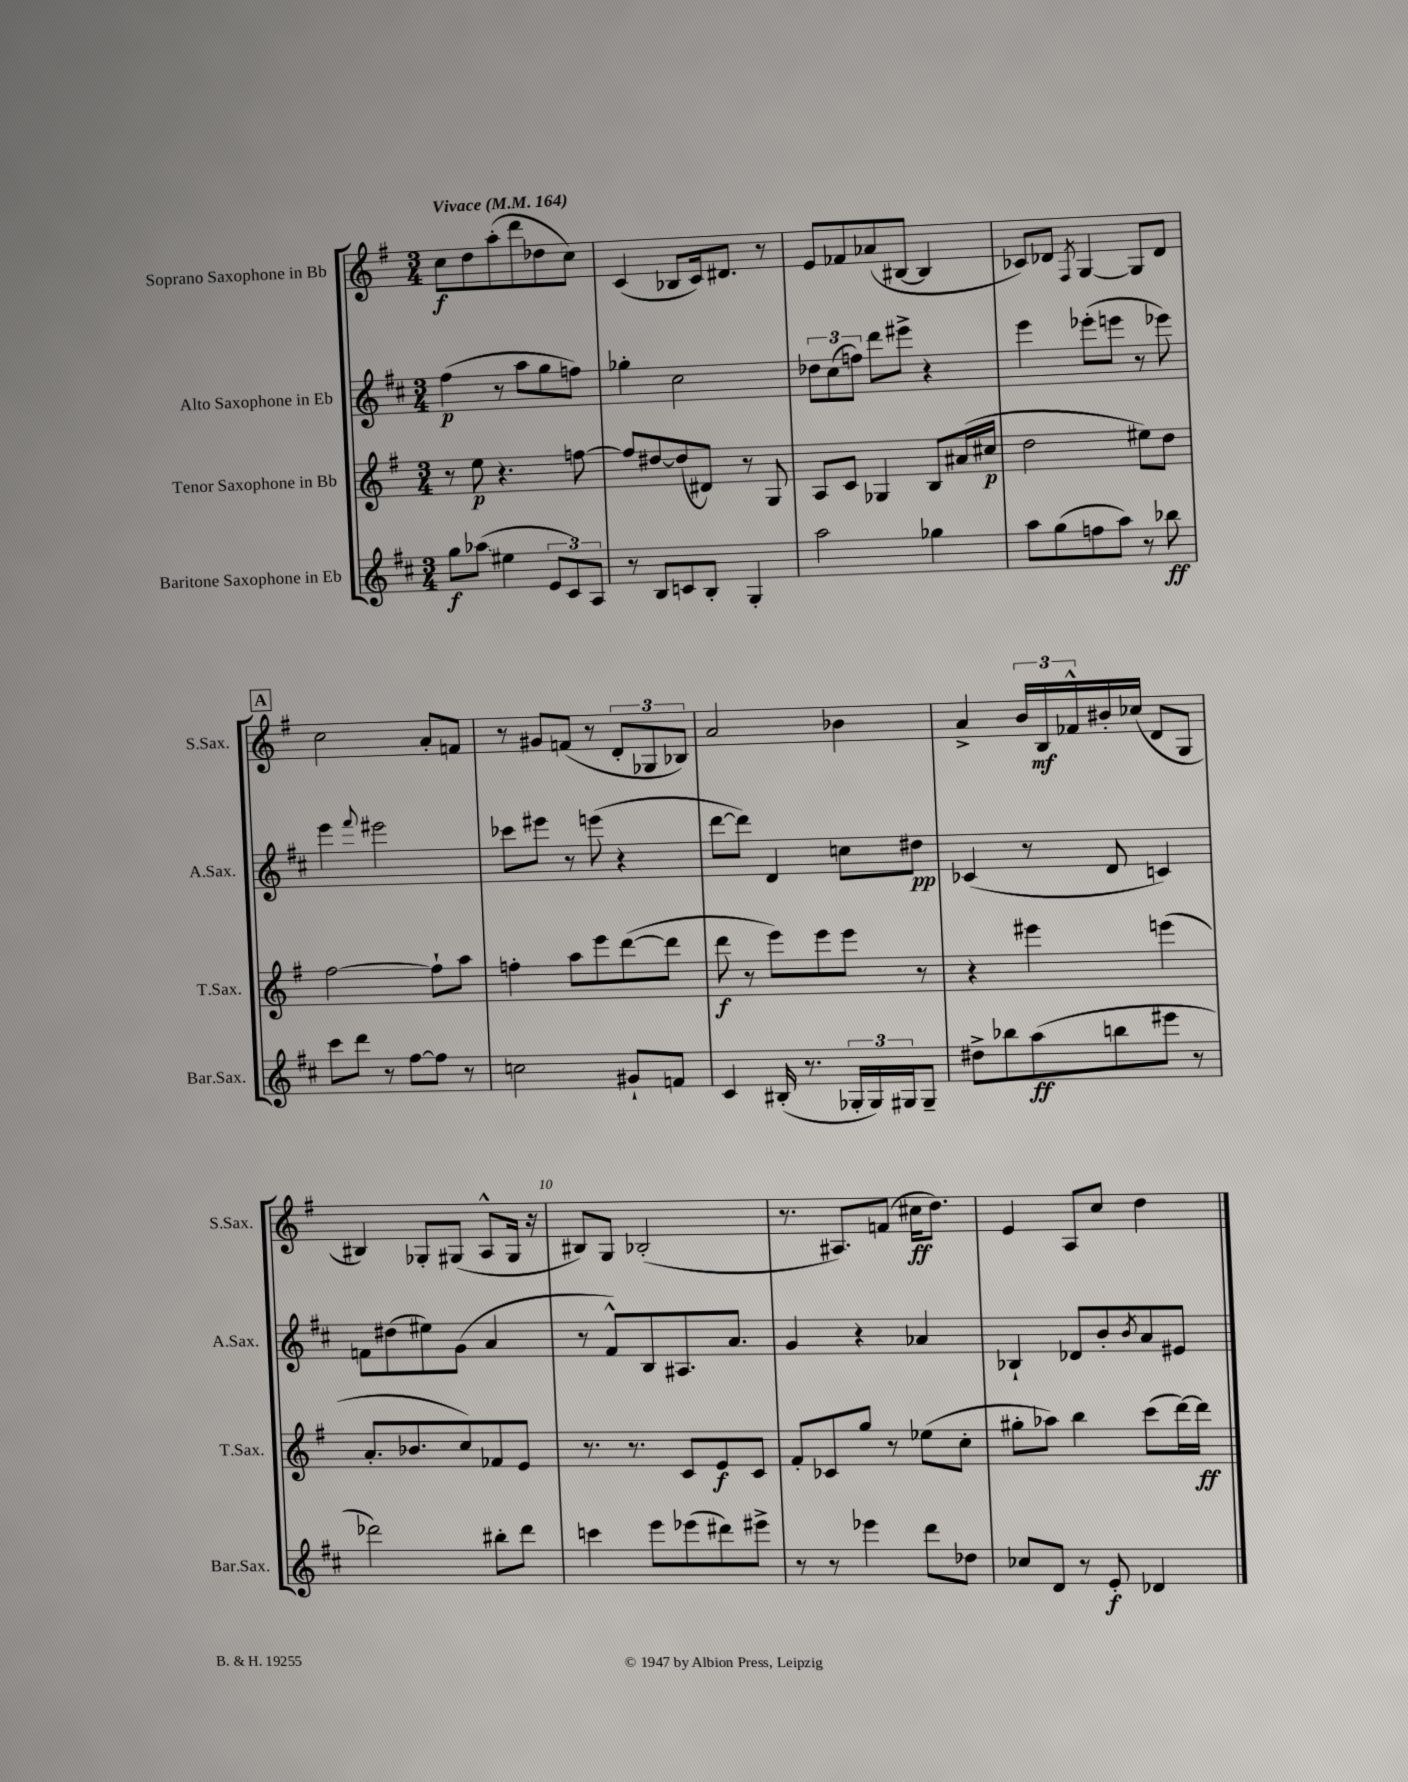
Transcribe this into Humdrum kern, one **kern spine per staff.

**kern	**kern	**kern	**kern
*staff4	*staff3	*staff2	*staff1
*clefG2	*clefG2	*clefG2	*clefG2
*k[f#c#]	*k[f#]	*k[f#c#]	*k[f#]
*M3/4	*M3/4	*M3/4	*M3/4
*MM164	*MM164	*MM164	*MM164
8gg	8r	(4ff#	8cc
(8aa-	8ee	.	8dd
4ee#	4.r	8r	(8aa'
.	.	8aa	8ddd
12e	.	8gg	8dd-
12c#)	.	.	.
.	[8ff	8ff)	8cc)
12A	.	.	.
=	=	=	=
8r	8ff]	4gg-'	(4c
8B	[8dd#	.	.
8c	(8dd#]	2cc#	8B-
8B'	8d#)	.	16c)
.	.	.	8.d#
4G'	8r	.	.
.	8G	.	8r
=	=	=	=
2aa	8A	12dd-	8e
.	.	(12cc#	.
.	8c	.	8f-
.	.	12ff)	.
.	4G-	8ddd	(8a-
.	.	8eee#^	[8B#
4gg-	8B	4r	4B#]
.	(16a#	.	.
.	16cc#	.	.
=	=	=	=
8aa	2dd	4eee	8c-)
(8gg	.	.	8d-
.	.	.	8qF#
8ff	.	(8eee-'	[4G
8aa)	.	8eee	.
8r	8ee#)	8r	8G]
8bb-	8dd	8eee-)	8d-
=	=	=	=
8ccc#	[2ff#	4eee	2cc
8ddd	.	.	.
.	.	8qqfff#	.
8r	.	2eee#	.
[8ff#	.	.	.
8ff#]	8ff#`]	.	8a'
8r	8aa	.	8f
=	=	=	=
2cc	4ff'	8ccc-	8r
.	.	8eee#	8g#
.	8aa	8r	(8f
.	8eee	(8eee	8r
8g#`	([8ddd	4r	12d'
.	.	.	12G-
8f	8ddd]	.	.
.	.	.	12B-)
=	=	=	=
4c#	8ddd	[8ddd	2a
.	8r	8ddd])	.
(16B#'	8eee)	4d	.
8.r	.	.	.
.	8eee	.	.
24G-'	8eee	8cc	4b-
24G-)	.	.	.
24G#	.	.	.
8G#~	8r	8dd#	.
=	=	=	=
8dd#^	4r	(4c-	4a^
8bb-	.	.	.
(8aa	4eee#	8r	24b
.	.	.	24B
.	.	.	24f-^^
8bb	.	8d	16b#'
.	.	.	(16cc-
8eee#	(4eee	4c)	8d
8r	.	.	8G
=	=	=	=
2ddd-)	8.a'	8f	4B#)
.	.	(8dd#	.
.	8.b-	.	.
.	.	8ee#)	8G-'
.	8cc)	(8g	(8G#
8bb#'	8f-	4a	8A^^
8ddd-	8e	.	16G#
.	.	.	16r
=	=	=	=
4ccc	8.r	8r	8B#)
.	.	8f#^^)	8G
.	8.r	.	.
8eee	.	8B	(2B-'
(8eee-	8c	8.A#	.
8ddd#)	8e	.	.
.	.	8.a	.
8eee#^	8c	.	.
=	=	=	=
8r	8f#'	4g	8.r
8r	8c-	.	.
.	.	.	8.A#)
4eee-	8gg	4r	.
.	8r	.	(8f
8ddd	(8ee-	4a-	16cc#
.	.	.	8.dd)
8dd-	8cc'	.	.
=	=	=	=
8cc-	8gg#'	4B-`	4e
8d	8aa-)	.	.
8r	4bb	8d-	8A
8e'	.	8b'	8cc
.	.	8qb	.
4d-	(8ccc	8a	4dd
.	[16ddd)	8e#	.
.	16ddd]	.	.
==	==	==	==
*-	*-	*-	*-
